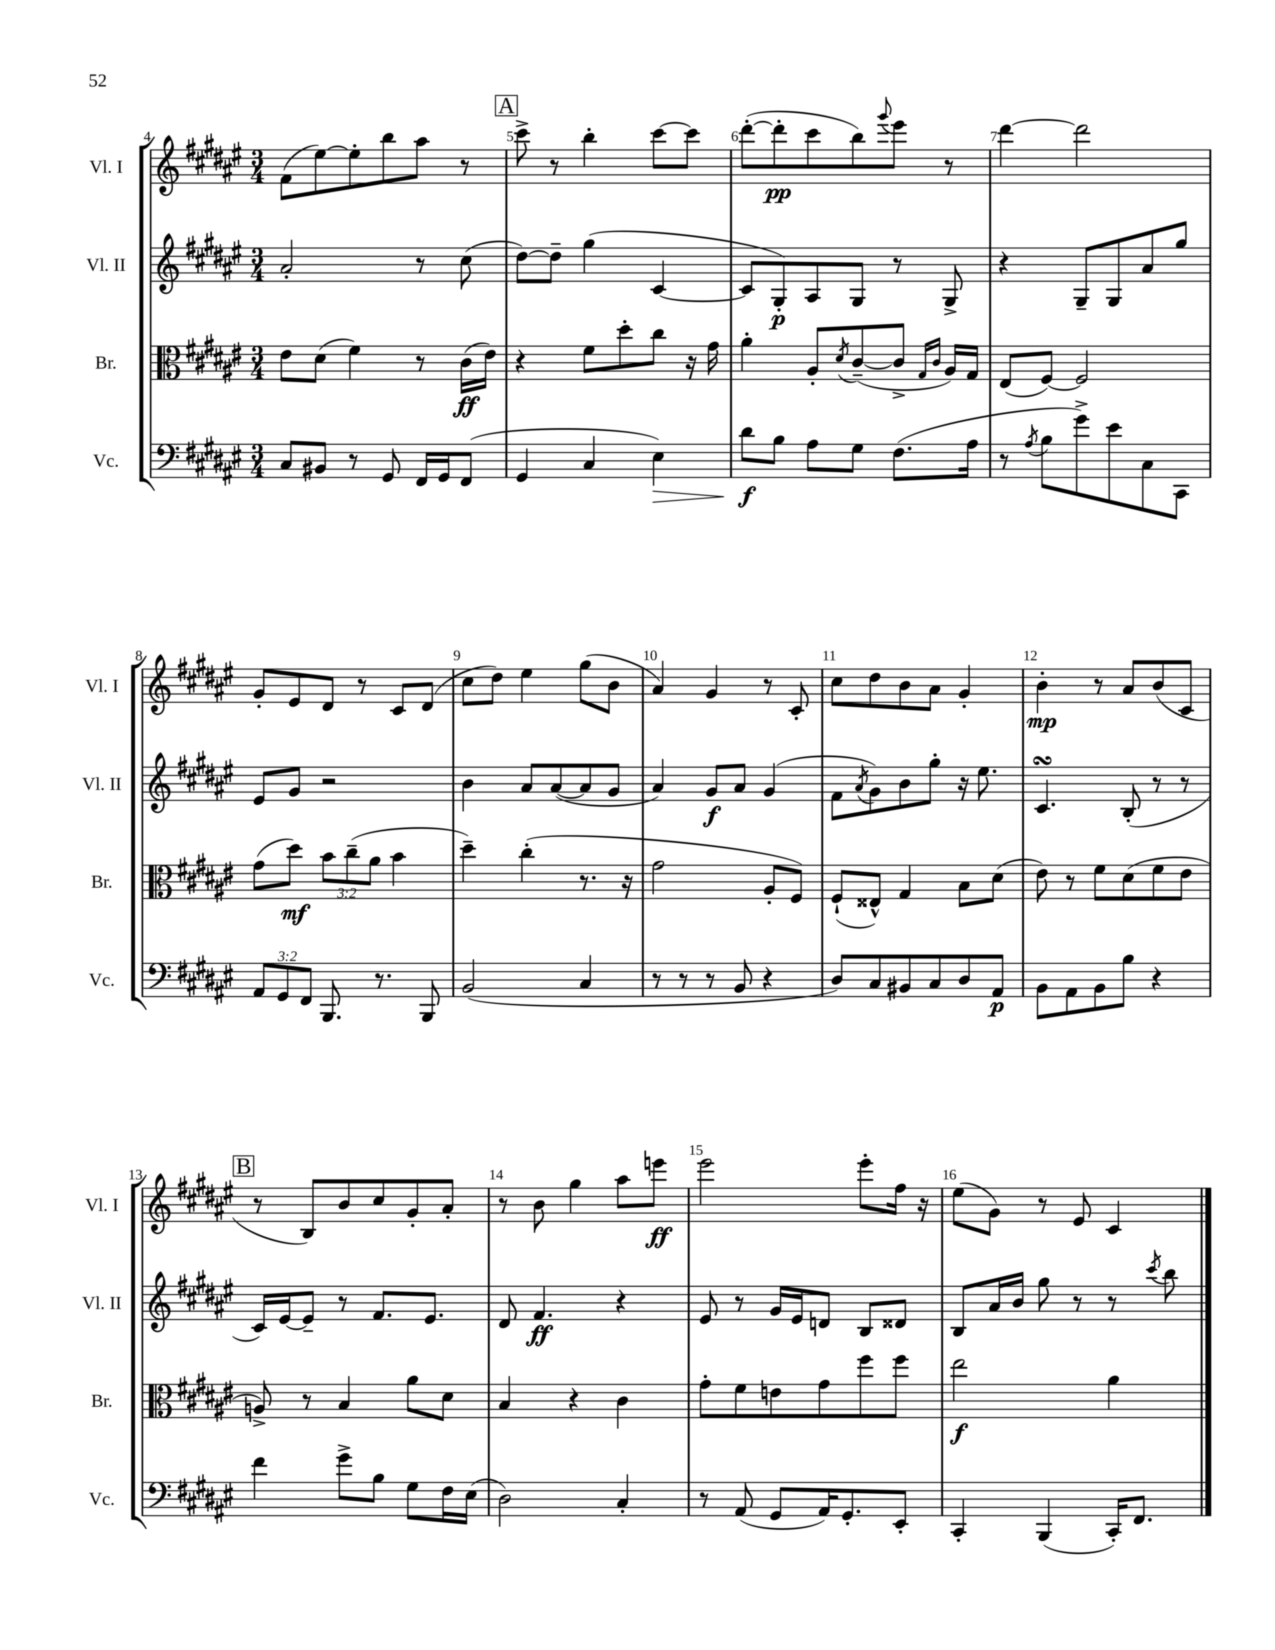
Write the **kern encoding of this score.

**kern	**dynam	**kern	**dynam	**kern	**dynam	**kern	**dynam
*part4	*part4	*part3	*part3	*part2	*part2	*part1	*part1
*staff4	*staff4	*staff3	*staff3	*staff2	*staff2	*staff1	*staff1
*I"Vc.	*	*I"Br.	*	*I"Vl. II	*	*I"Vl. I	*
*I'Vc.	*	*I'Br.	*	*I'Vl. II	*	*I'Vl. I	*
*clefF4	*	*clefC3	*	*clefG2	*	*clefG2	*
*k[f#c#g#d#a#e#]	*	*k[f#c#g#d#a#e#]	*	*k[f#c#g#d#a#e#]	*	*k[f#c#g#d#a#e#]	*
*M3/4	*	*M3/4	*	*M3/4	*	*M3/4	*
=4	=4	=4	=4	=4	=4	=4	=4
8C#/L	.	8e#\L	.	2a#'/	.	(8f#\L	.
8BB#X/J	.	(8d#\J	.	.	.	[8ee#\)	.
8r	.	4f#\)	.	.	.	8ee#'\]	.
8GG#/	.	.	.	.	.	8bb\	.
16FF#/LL	.	8r	.	8r	.	8aa#\J	.
16GG#/J	.	.	.	.	.	.	.
(8FF#/J	.	(16c#\LL	ff	(8cc#\	.	8r	.
.	.	16e#\JJ)	.	.	.	.	.
!!LO:REH:place=s1:t=A
=5	=5	=5	=5	=5	=5	=5	=5
4GG#/	.	4r	.	[8dd#\L)	.	8ccc#^\	.
.	.	.	.	8dd#~\J]	.	8r	.
4C#/	.	8f#\L	.	(4gg#\	.	4bb'\	.
.	.	8dd#'\	.	.	.	.	.
!	!LO:HP:b	!	!	!	!	!	!
4E#\)	>	8cc#\J	.	[4c#/	.	[8ccc#\L	.
.	.	16r	.	.	.	8ccc#\J]	.
.	.	16g#\	.	.	.	.	.
=6	=6	=6	=6	=6	=6	=6	=6
8d#\L	f	4a#'\	.	8c#/L]	.	([8ddd#'\L	.
8B\J	]	.	.	8G#'/)	p	8ddd#'\]	pp
8A#\L	.	8A#'/L	.	8A#/	.	8ccc#\	.
.	.	8qd#/	.	.	.	.	.
8G#\J	.	([8c#~/	.	8G#/J	.	8bb\)	.
.	.	.	.	.	.	8qqggg#/	.
(8.F#\L	.	8c#^/J]	.	8r	.	8eee#\J	.
.	.	16qqG#/LL	.	.	.	.	.
.	.	16qqc#/JJ	.	.	.	.	.
.	.	16A#/LL)	.	8G#^/	.	8r	.
16A#\Jk	.	16G#/JJ	.	.	.	.	.
=7	=7	=7	=7	=7	=7	=7	=7
8r	.	(8E#/L	.	4r	.	[4ddd#\	.
8qA#/	.	.	.	.	.	.	.
8B\L	.	[8F#/J)	.	.	.	.	.
8g#^\)	.	2F#/]	.	8G#~/L	.	2ddd#\]	.
8e#\	.	.	.	8G#/	.	.	.
8C#\	.	.	.	8a#/	.	.	.
8CC#\J	.	.	.	8gg#/J	.	.	.
!!LO:LB:g=z
=8	=8	=8	=8	=8	=8	=8	=8
12AA#/L	.	(8g#\L	.	8e#/L	.	8g#'/L	.
12GG#/	.	.	.	.	.	.	.
.	.	8dd#\J)	mf	8g#/J	.	8e#/	.
12FF#/J	.	.	.	.	.	.	.
8.BBB/	.	12b\L	.	2r	.	8d#/J	.
.	.	(12cc#~\	.	.	.	.	.
.	.	.	.	.	.	8r	.
.	.	12a#\J	.	.	.	.	.
8.r	.	.	.	.	.	.	.
.	.	4b\	.	.	.	8c#/L	.
8BBB/	.	.	.	.	.	(8d#/J	.
=9	=9	=9	=9	=9	=9	=9	=9
(2BB/	.	4dd#~\)	.	4b\	.	8cc#\L	.
.	.	.	.	.	.	8dd#\J)	.
.	.	(4cc#'\	.	8a#/L	.	4ee#\	.
.	.	.	.	([8a#/	.	.	.
4C#/	.	8.r	.	8a#/]	.	(8gg#\L	.
.	.	.	.	8g#/J	.	8b\J	.
.	.	16r	.	.	.	.	.
=10	=10	=10	=10	=10	=10	=10	=10
8r	.	2g#\	.	4a#/)	.	4a#/)	.
8r	.	.	.	.	.	.	.
8r	.	.	.	8g#/L	f	4g#/	.
8BB/	.	.	.	8a#/J	.	.	.
4r	.	8A#'/L	.	(4g#/	.	8r	.
.	.	8F#/J)	.	.	.	8c#'/	.
=11	=11	=11	=11	=11	=11	=11	=11
8D#/L)	.	(8F#`/L	.	8f#\L	.	8cc#\L	.
.	.	.	.	8qa#/	.	.	.
8C#/	.	8E##X^^/J)	.	8g#\)	.	8dd#\	.
8BB#X/	.	4G#/	.	8b\	.	8b\	.
8C#/	.	.	.	8gg#'\J	.	8a#\J	.
8D#/	.	8B\L	.	16r	.	4g#'/	.
.	.	.	.	8.ee#\	.	.	.
8AA#/J	p	(8d#\J	.	.	.	.	.
=12	=12	=12	=12	=12	=12	=12	=12
8BB\L	.	8e#\)	.	4.c#sSSS/	.	4b'\	mp
8AA#\	.	8r	.	.	.	.	.
8BB\	.	8f#\L	.	.	.	8r	.
8B\J	.	(8d#\	.	(8B'/	.	8a#/L	.
4r	.	8f#\	.	8r	.	(8b/	.
.	.	8e#\J	.	8r	.	8c#/J	.
!!LO:LB:g=z
!!LO:REH:place=s1:t=B
=13	=13	=13	=13	=13	=13	=13	=13
4f#\	.	8An^/)	.	16c#/LL)	.	8r	.
.	.	.	.	[16e#/J	.	.	.
.	.	8r	.	8e#~/J]	.	8B/L)	.
8g#^\L	.	4B/	.	8r	.	8b/	.
8B\J	.	.	.	8.f#/L	.	8cc#/	.
8G#\L	.	8a#\L	.	.	.	8g#'/	.
.	.	.	.	8.e#/J	.	.	.
16F#\L	.	8d#\J	.	.	.	8a#'/J	.
(16E#\JJ	.	.	.	.	.	.	.
=14	=14	=14	=14	=14	=14	=14	=14
2D#\)	.	4B/	.	8d#/	.	8r	.
.	.	.	.	4.f#/	ff	8b\	.
.	.	4r	.	.	.	4gg#\	.
4C#'/	.	4c#\	.	4r	.	8aa#\L	.
.	.	.	.	.	.	8eeen\J	ff
=15	=15	=15	=15	=15	=15	=15	=15
8r	.	8g#'\L	.	8e#/	.	2eee#\	.
(8AA#/	.	8f#\	.	8r	.	.	.
8GG#/L	.	8en\	.	16g#/LL	.	.	.
.	.	.	.	16e#/J	.	.	.
16AA#/K)	.	8g#\	.	8dn/J	.	.	.
8.GG#'/	.	.	.	.	.	.	.
.	.	8ff#\	.	8B/L	.	8eee#'\L	.
8EE#'/J	.	8ff#\J	.	8d##X/J	.	16ff#\Jk	.
.	.	.	.	.	.	16r	.
=16	=16	=16	=16	=16	=16	=16	=16
4CC#'/	.	2ee#\	f	8B/L	.	(8ee#\L	.
.	.	.	.	16a#/L	.	8g#\J)	.
.	.	.	.	16b/JJ	.	.	.
(4BBB/	.	.	.	8gg#\	.	8r	.
.	.	.	.	8r	.	8e#/	.
16CC#'/KL)	.	4a#\	.	8r	.	4c#/	.
8.FF#/J	.	.	.	.	.	.	.
.	.	.	.	8qccc#/	.	.	.
.	.	.	.	8bb\	.	.	.
==	==	==	==	==	==	==	==
*-	*-	*-	*-	*-	*-	*-	*-
